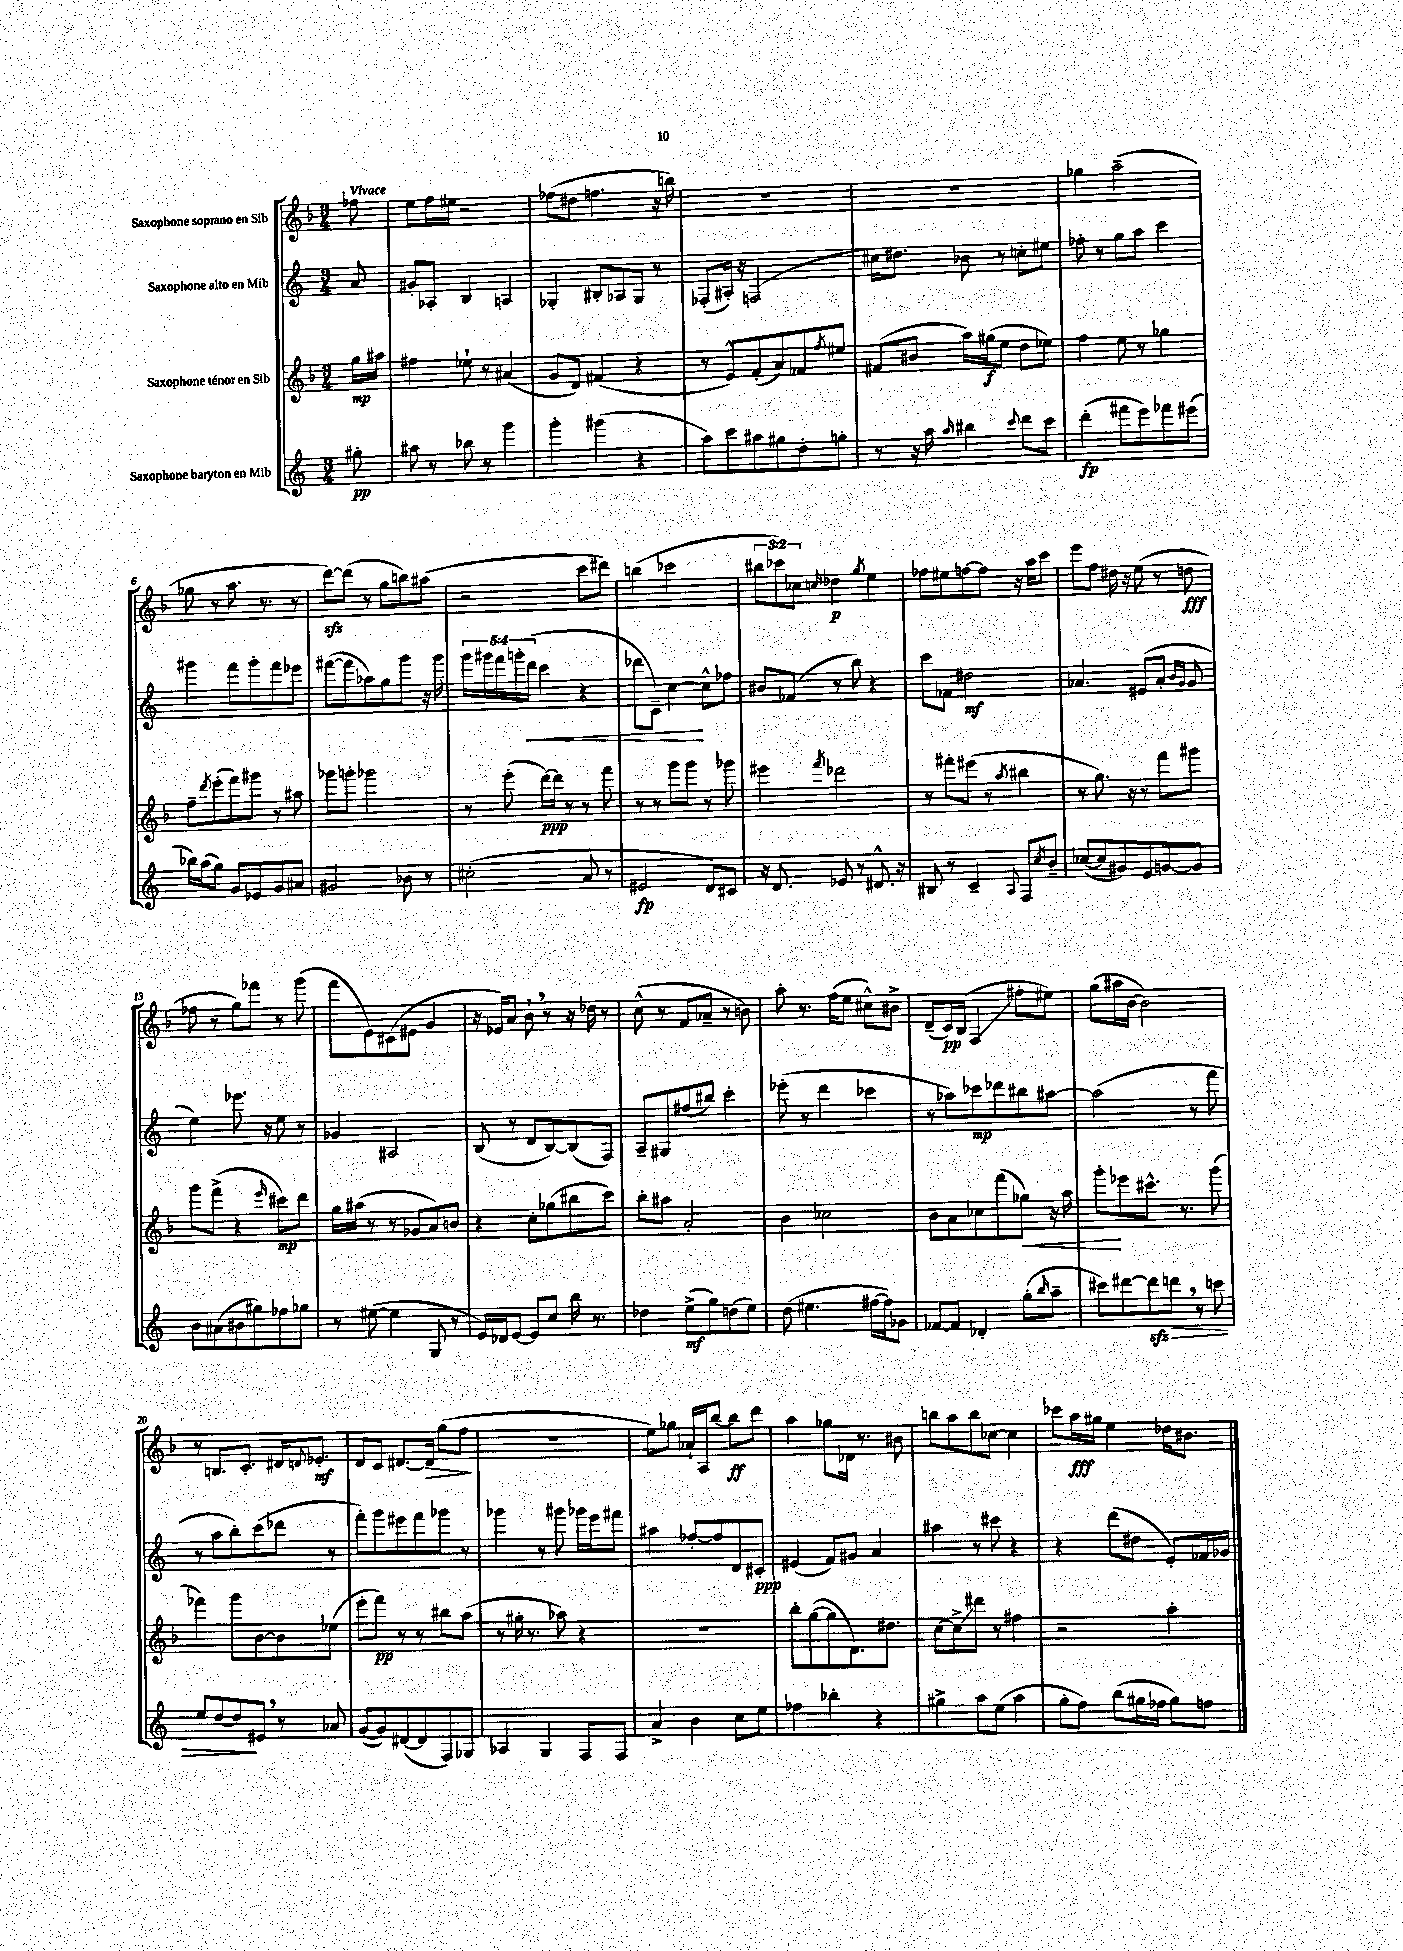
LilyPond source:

<<
\new StaffGroup <<
\new Staff = "s0" \with { instrumentName = "Saxophone soprano en Sib" } {
    \clef treble \key f \major \numericTimeSignature \time 3/4 \override Staff.TupletNumber.text = #tuplet-number::calc-fraction-text \partial 8 \tempo "Vivace"
    fes''8 |
    e''8 f''16 eis''16 r2 |
    fes''8( dis''8 f''4. r16 b''16) |
    R2. |
    R2. |
    ges''4 a''2--( |
    ges''8 r8 a''8. r8. r8 |
    d'''8~\sfz) d'''8( r8 g''8 b''8) ais''8( |
    r2 c'''8 dis'''8) |
    b''4( ces'''2 |
    \tuplet 3/2 { bis''8 ces'''8) ces''8 } \grace { c''16 } des''4\p \acciaccatura { g''8 } e''4 |
    fes''8 eis''8 f''8~ f''8 r16 a''16 c'''8 |
    e'''8 f''8 dis''16 r16 e''8( r8 d''8\fff |
    fes''8 r8 g''8) fes'''8 r8 g'''8( |
    f'''8 e'8) cis'8( eis'8 g'4 |
    r16 ees'16) a'8 bes'8-! \breathe r8 r16 des''16 r8 |
    c''8-^( r8 f'8 aes'8-- r8 b'8) |
    a''8-. r8. f''16( e''8 cis''8-^) bis'8-> |
    d'8--( c'16\pp) bes16( f4\glissando fis''8-. eis''8) |
    g''8( ais''16 bes'16~ bes'2) |
    r8 b8. c'8.-. dis'16 \appoggiatura { d'8 } ees'8.-.\mf |
    d'8 c'8 dis'8.~ dis'16\> g''8( f''8\! |
    R2. |
    e''8) ges''8 aes'16-! a16 bes''8~ bes''8\ff d'''8 |
    a''4 ges''8 des'16 r8. bis'8 |
    b''8 a''8 b''8 ces''8~ ces''4 |
    ces'''8 a''16\fff gis''16 e''4 des''16 bis'8. \bar "|." |
}
\new Staff = "s1" \with { instrumentName = "Saxophone alto en Mib" } {
    \clef treble \key c \major \numericTimeSignature \time 3/4 \override Staff.TupletNumber.text = #tuplet-number::calc-fraction-text \partial 8
    a'8 |
    gis'8-. aes8-. b4 a4 |
    ges4-. bis8-. aes8 ges8 r8 |
    fes8-.( ais16-.) r16 f2( |
    cis''16) dis''8. bes'8 r8 c''8-. eis''8 |
    fes''8-. r8 g''8 a''8 c'''4 |
    gis'''4 f'''8 gis'''8-. f'''8 ees'''8 |
    fis'''8~( fis'''8 aes''8) g''8 g'''8 r16 g'''16 |
    \tuplet 5/4 { g'''16 gis'''16 f'''16 g'''16-. d'''16\<( } c'''4 r4 |
    des'''8 c'8--) c''4~\! c''8-^ fes''8 |
    bis'8 fes'8( r8 b''8) r4 |
    c'''8 fes'8 dis''2\mf |
    aes'4. eis'8( aes'8-. \grace { b'16 g'16 } g'8 |
    e''4) ees'''8. r16 e''8 r8 |
    ges'4 ais2 |
    b8( r8 d'8 b8~) b8( f8) |
    a8-- gis8 fis''8( bis''8) c'''4-. |
    ees'''8-.( r8 d'''4 ces'''4 |
    r8 aes''8) ces'''8\mp des'''8 bis''8 ais''8~ |
    ais''2( r8 f'''8 |
    r8 a''8 b''8-.) c'''8( des'''8 r8 |
    f'''8-.) g'''8 eis'''8 f'''8 ges'''8 r8 |
    ges'''4 r8 gis'''8 ges'''16 e'''16 fis'''8 |
    ais''4 fes''8~-. fes''8 d'8 cis'8-.\ppp |
    eis'4( f'8) gis'8 a'4 |
    ais''4 r8 cis'''8 r4 |
    r4 d'''8( dis''8 e'8-.) fes'16 ges'16 \bar "|." |
}
\new Staff = "s2" \with { instrumentName = "Saxophone ténor en Sib" } {
    \clef treble \key f \major \numericTimeSignature \time 3/4 \partial 8
    g''16\mp ais''16 |
    fis''4 ees''8-! r8 ais'4( |
    g'8 d'8) fis'4( r4 |
    r8 e'8-^) f'8-.( a'8) fes'8 \acciaccatura { f''8 } eis''8 |
    fis'8( bis'8 a''16) gis''16\f( e''8 d''8 ees''8) |
    f''4 e''8 r8 ges''4 |
    f''8-- \acciaccatura { d'''8 } e'''8-.( f'''8) gis'''8 r8 ais''8 |
    ges'''8 g'''8-. ges'''2 |
    r8 e'''8-.( d'''16~\ppp) d'''16 r8 r8 f'''8 |
    r8 r8 g'''8 g'''8 r8 ges'''8 |
    eis'''4 \acciaccatura { f'''8 } des'''2 |
    r8 fis'''8-. eis'''8( r8 \acciaccatura { a''8 } bis''4 |
    r8 g''8.) r16 r8 f'''8 gis'''8 |
    g'''8 f'''8->( r4 \grace { e'''16 } cis'''8\mp) d'''8 |
    g''16 ais''16( r8 r8 ges'8 a'8) b'8 |
    r4 c''8-. ges''8( bis''8 c'''8) |
    bes''8-. ais''8 a'2-. |
    bes'4 ces''2 |
    bes'8 a'8 ces''8 f'''8( ges''8\<) r16 a''16 |
    g'''8-.\! ees'''8 cis'''8.-^ r8. g'''8( |
    fes'''4) g'''8 bes'8~ bes'8 ees''8( |
    e'''8-. f'''8\pp) r8 r8 bis''8 a''8( |
    r8 gis''16-. r8. aes''8) r4 |
    R2. |
    bes''8-. g''8~( g''8 d'8.) dis''8. |
    c''8~ c''8->\glissando dis'''8 r8 fis''4 |
    r2 a''4-. \bar "|." |
}
\new Staff = "s3" \with { instrumentName = "Saxophone baryton en Mib" } {
    \clef treble \key c \major \numericTimeSignature \time 3/4 \partial 8
    gis''8-.\pp |
    ais''8 r8 bes''8 r8 g'''4 |
    g'''4-. gis'''4( r4 |
    a''8) c'''8 ais''8 gis''8 d''8-. g''8-. |
    r8 r16 a''16 \grace { a''16 } bis''4 \appoggiatura { c'''8 } d'''8 c'''8 |
    d'''4-.\fp( fis'''8 e'''8) fes'''8 eis'''8( |
    bes''16) a''16( g''8) g'8 ees'8 g'8 ais'8 |
    gis'2 bes'8 r8 |
    cis''2-.( a'8 r8 |
    eis'2\fp d'8) cis'8 |
    r16 d'8. ees'8 r8 dis'8.-^ r16 |
    bis8 r8 c'4-- \appoggiatura { a8 } f8 \acciaccatura { c''8 } b'8-- |
    ces''8~( ces''8 gis'8) e'8 g'8~ g'8 |
    b'8 ais'8( bis'8 gis''8) fes''8 ges''8 |
    r8 eis''8~( eis''4 g8 r8 |
    e'16) des'16 e'8~ e'8 c''8 b''16 r8. |
    des''4 e''8->\mf( g''8) d''8( e''8) |
    d''8( eis''4. fis''16~ fis''16) ges'8 |
    fes'8~ fes'8 des'4-. g''8-.( \grace { b''16 } a''8-- |
    cis'''8) dis'''8~ dis'''8\sfz d'''8\> \breathe r8 c'''8 |
    e''8 d''8~ d''8\! eis'8 \breathe r8 aes'8 |
    g'8~( g'8) dis'8~( dis'8 f8) ges8 |
    aes4 g4 f8 f8 |
    a'4-> b'4 c''8 e''8 |
    fes''4 bes''4-. r4 |
    gis''4-> a''8 e''8( a''4 |
    g''8-. f''8) b''8( gis''16 fes''16 gis''8) f''8 \bar "|." |
}
>>
>>
